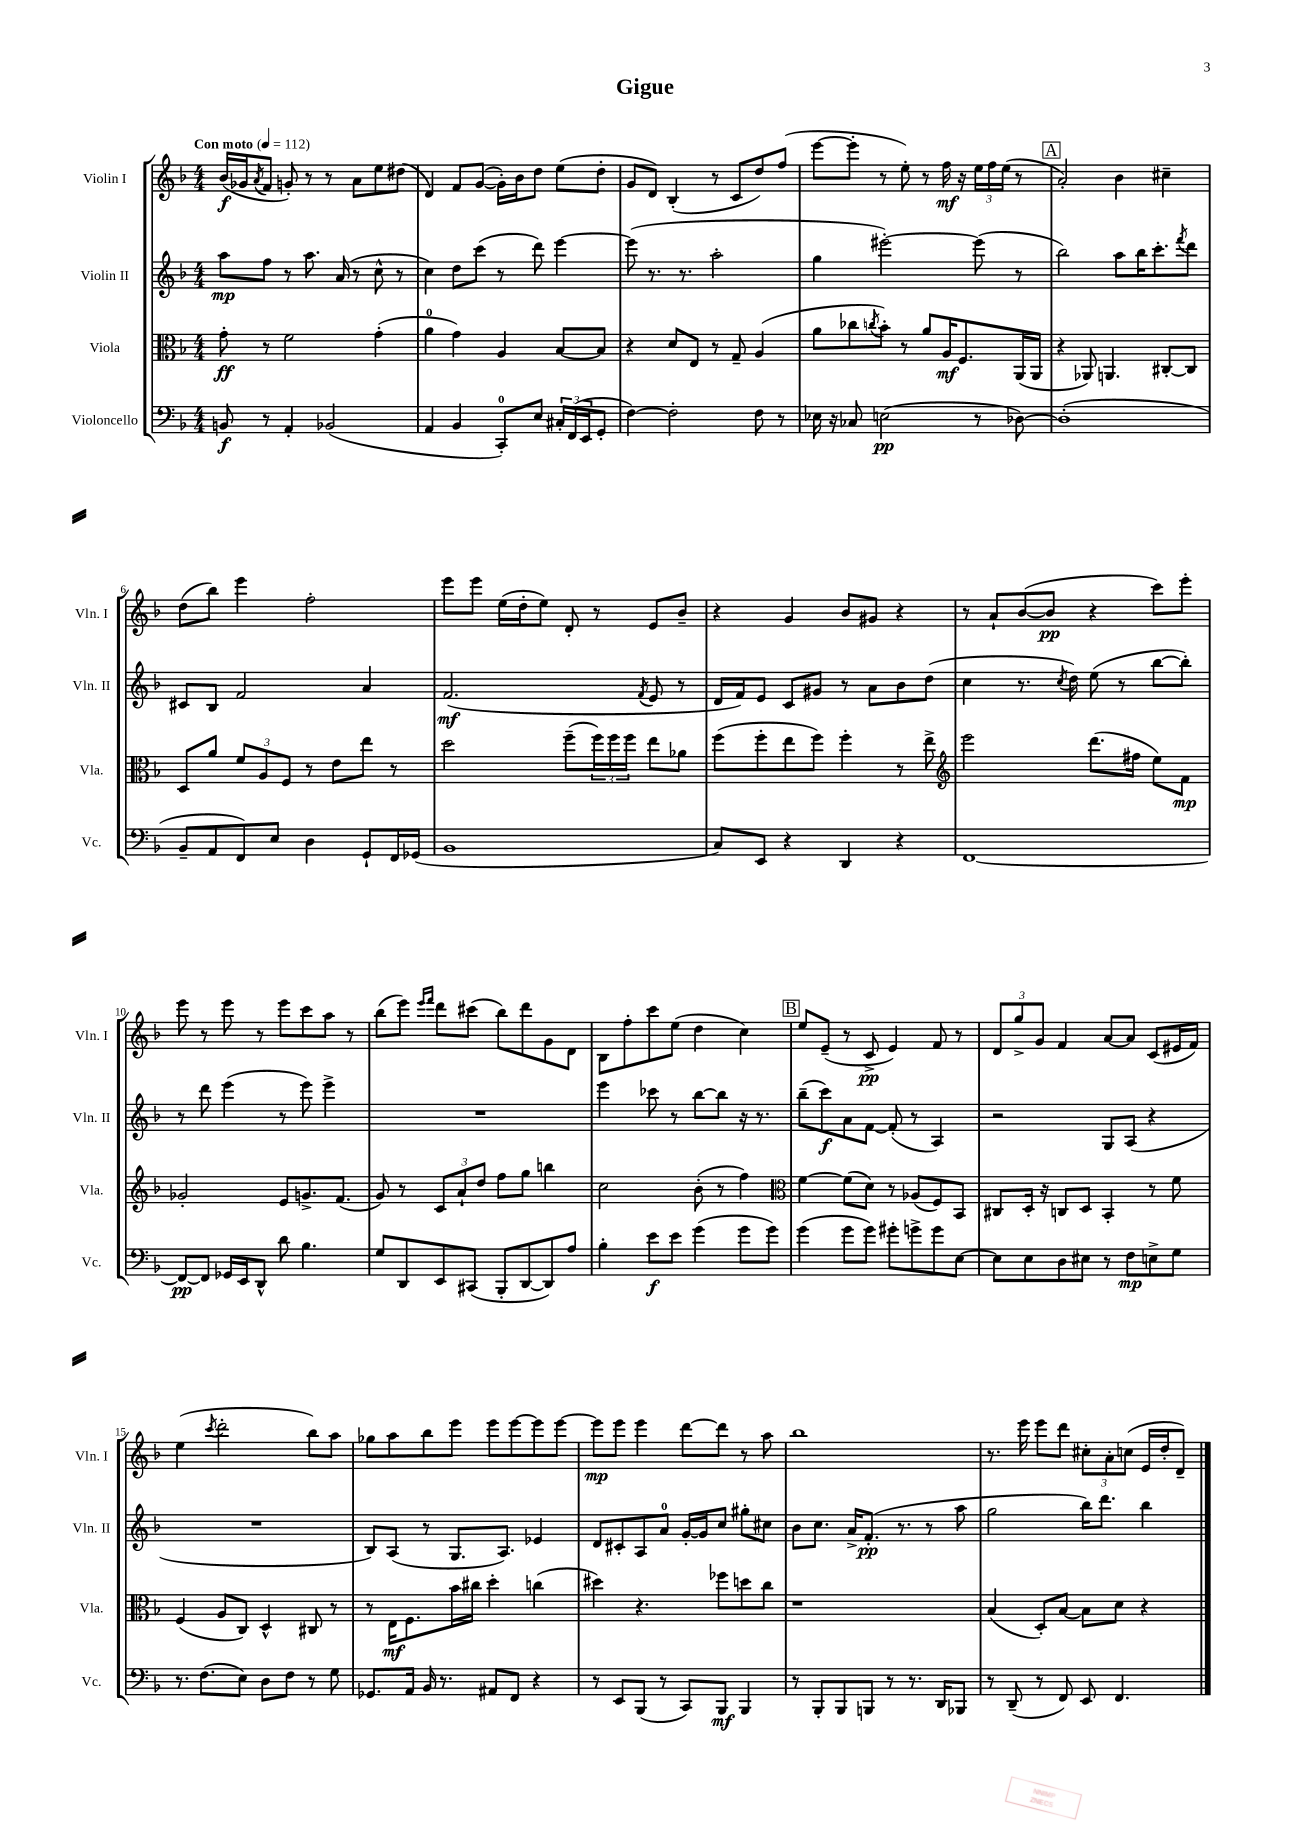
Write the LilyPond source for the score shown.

\header { title = "Gigue" }
<<
\new StaffGroup <<
\new Staff = "s0" \with { instrumentName = "Violin I" shortInstrumentName = "Vln. I" } {
    \clef treble \key f \major \numericTimeSignature \time 4/4 \tempo "Con moto" 4 = 112
    bes'16\f( ges'16 \acciaccatura { a'8 } f'8 g'8-.) r8 r8 a'8 e''8 dis''8( |
    d'4) f'8 g'8~( g'16-.) bes'16 d''8 e''8( d''8-. |
    g'8 d'8) bes4-.( r8 c'8 d''8) f''8( |
    e'''8~ e'''8-. r8 e''8-.) r8 f''16\mf r16 \tuplet 3/2 { e''16 f''16 e''16( } r8 |
    \mark \markup { \box "A" } a'2-.) bes'4 cis''4-- |
    d''8( bes''8) e'''4 f''2-. |
    e'''8 e'''8 e''16( d''16-. e''8) d'8-. r8 e'8 bes'8-- |
    r4 g'4 bes'8 gis'8 r4 |
    r8 a'8-! bes'8~( bes'8\pp r4 c'''8) e'''8-. |
    e'''8 r8 e'''8 r8 e'''8 c'''8 a''8 r8 |
    bes''8( e'''8) \grace { e'''16 f'''16 } d'''8 cis'''8( bes''8) d'''8 g'8 d'8 |
    bes8 f''8-. c'''8 e''8( d''4 c''4) |
    \mark \markup { \box "B" } e''8 e'8--( r8 c'8->\pp e'4) f'8 r8 |
    \tuplet 3/2 { d'8 g''8-> g'8 } f'4 a'8~ a'8 c'8( eis'16 f'16) |
    e''4( \acciaccatura { c'''8 } d'''2-. bes''8) a''8 |
    ges''8 a''8 bes''8 e'''8 e'''8 e'''8~ e'''8 e'''8~ |
    e'''8\mp e'''8 e'''4 d'''8~ d'''8 r8 a''8 |
    bes''1 |
    r8. e'''16 e'''8 d'''8 \tuplet 3/2 { cis''8-. a'8-. c''8( } e'16 d''16-. d'8--) \bar "|." |
}
\new Staff = "s1" \with { instrumentName = "Violin II" shortInstrumentName = "Vln. II" } {
    \clef treble \key f \major \numericTimeSignature \time 4/4
    a''8\mp f''8 r8 a''8. a'16( r8 c''8-^ r8 |
    c''4) d''8 c'''8( r8 d'''8) e'''4~ |
    e'''8( r8. r8. a''2-. |
    g''4 eis'''2~-.) eis'''8( r8 |
    \mark \markup { \box "A" } bes''2) a''8 bes''16 c'''8.-. \acciaccatura { f'''8 } d'''8 |
    cis'8 bes8 f'2 a'4 |
    f'2.\mf( \acciaccatura { f'8 } e'8 r8 |
    d'16 f'16) e'8 c'8 gis'8 r8 a'8 bes'8 d''8( |
    c''4 r8. \acciaccatura { c''8 } d''16) e''8( r8 bes''8~ bes''8-.) |
    r8 d'''8 e'''4( r8 e'''8) e'''4-> |
    R1 |
    e'''4 ces'''8 r8 bes''8~ bes''8 r16 r8. |
    \mark \markup { \box "B" } bes''8--( c'''8\f) a'8 f'8~ f'8-.( r8 a4) |
    r2 g8 a8( r4 |
    R1 |
    bes8) a8( r8 g8. a8.) ees'4 |
    d'8 cis'8-. a8 a'8-0 g'16~-. g'16 c''8 gis''8-. cis''8 |
    bes'8 c''8. a'16-> f'8.-.\pp( r8. r8 a''8 |
    g''2 bes''16) d'''8. bes''4 \bar "|." |
}
\new Staff = "s2" \with { instrumentName = "Viola" shortInstrumentName = "Vla." } {
    \clef alto \key f \major \numericTimeSignature \time 4/4
    g'8-.\ff r8 f'2 g'4-.( |
    a'4-0 g'4) a4 bes8~ bes8 |
    r4 d'8 e8 r8 g8-- a4( |
    a'8 ces''8 \acciaccatura { c''8 } bes'8-.) r8 a'8 a16\mf f8. a,16( a,16 |
    \mark \markup { \box "A" } r4 aes,8) a,4. cis8~-. cis8 |
    d8 a'8 \tuplet 3/2 { f'8 a8 f8 } r8 e'8 e''8 r8 |
    d''2 f''8--( \tuplet 3/2 { f''16) f''16 f''16 } e''8 aes'8 |
    f''8( f''8-. e''8 f''8) f''4-. r8 e''8-> |
    \clef treble e'''2 d'''8.( fis''16 e''8) f'8\mp |
    ges'2-. e'8 g'8.-> f'8.( |
    g'8) r8 \tuplet 3/2 { c'8 a'8-! d''8 } f''8 g''8 b''4 |
    c''2 bes'8-.( r8 f''4) |
    \mark \markup { \box "B" } \clef alto f'4~ f'8( d'8) r8 aes8( f8) bes,8 |
    cis8 d16-. r16 c8 d8 bes,4-. r8 f'8 |
    f4( a8 c8) d4-^ cis8 r8 |
    r8 e16\mf f8. bes'16 cis''16 d''4-. c''4( |
    dis''4) r4. fes''8 d''8 c''8 |
    r1 |
    bes4( d8-.) bes8~ bes8 d'8 r4 \bar "|." |
}
\new Staff = "s3" \with { instrumentName = "Violoncello" shortInstrumentName = "Vc." } {
    \clef bass \key f \major \numericTimeSignature \time 4/4
    b,8\f r8 a,4-. bes,2( |
    a,4 bes,4 c,8-0-.) e8 \tuplet 3/2 { cis16-. f,16( e,16 } g,8-. |
    f4~) f2-. f8 r8 |
    ees16 r16 ces8 e2\pp( r8 des8~) |
    \mark \markup { \box "A" } des1-.( |
    bes,8-- a,8 f,8) e8 d4 g,8-! f,16 ges,16( |
    bes,1 |
    c8) e,8 r4 d,4 r4 |
    f,1~ |
    f,8~\pp f,8 ges,16 e,16 d,8-^ d'8 bes4. |
    g8 d,8 e,8 cis,8( bes,,8-. d,8~ d,8) a8 |
    bes4-. e'8\f e'8 g'4( g'8 g'8) |
    \mark \markup { \box "B" } g'4( g'8 g'8) gis'8-. g'8-> g'8 e8~ |
    e8 e8 d8 eis8 r8 f8\mp e8-> g8 |
    r8. f8.( e8) d8 f8 r8 g8 |
    ges,8. a,16 bes,16 r8. ais,8 f,8 r4 |
    r8 e,8 bes,,8( r8 c,8) bes,,8\mf bes,,4 |
    r8 bes,,8-. bes,,8 b,,8 r8 r8. d,16 bes,,8 |
    r8 d,8--( r8 f,8) e,8 f,4. \bar "|." |
}
>>
>>
